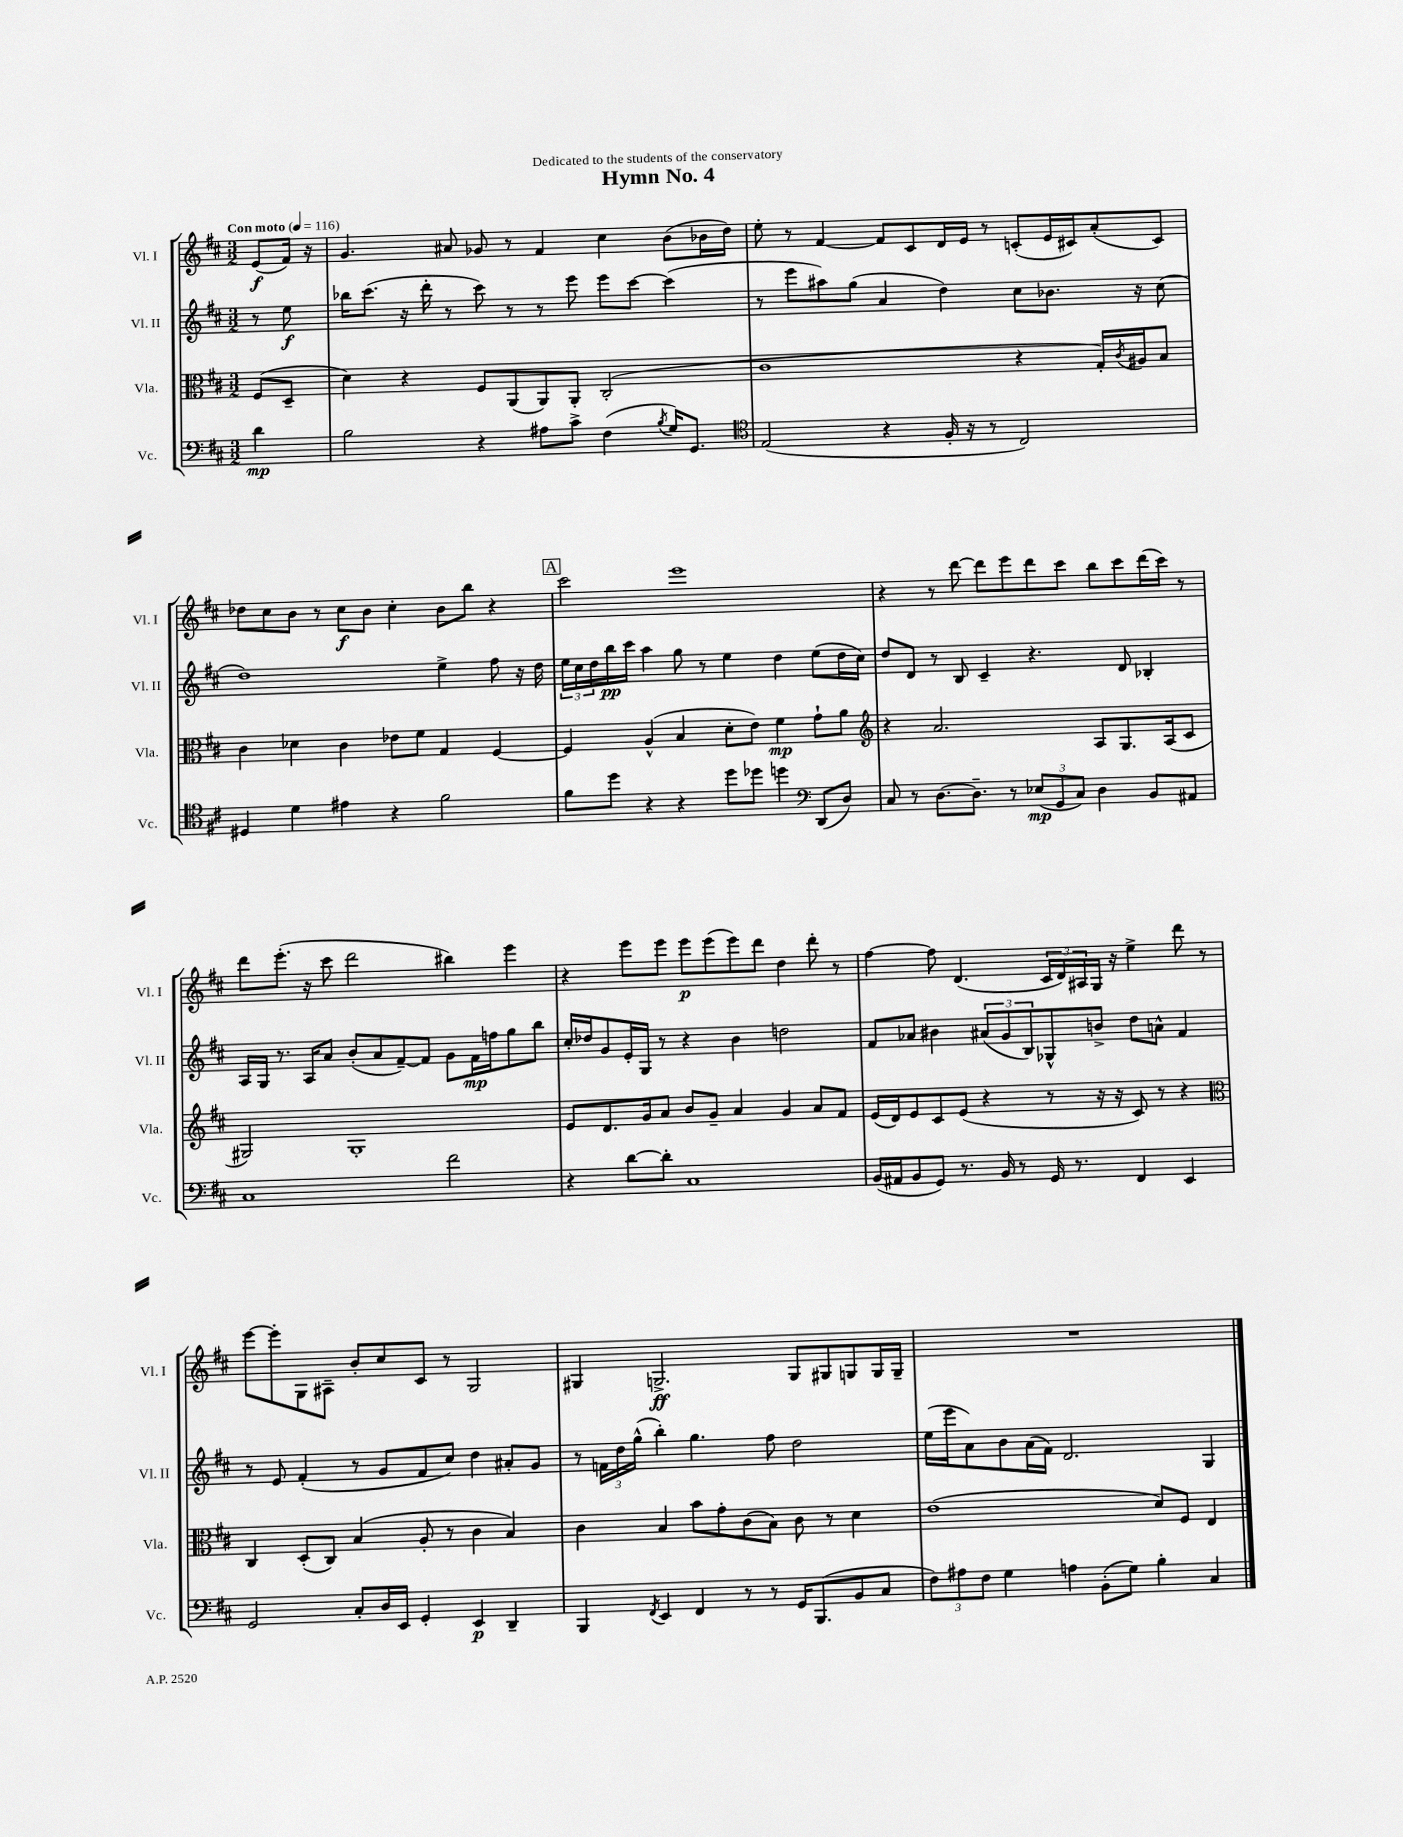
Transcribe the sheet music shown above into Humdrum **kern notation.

**kern	**dynam	**kern	**dynam	**kern	**dynam	**kern	**dynam
*part4	*part4	*part3	*part3	*part2	*part2	*part1	*part1
*staff4	*staff4	*staff3	*staff3	*staff2	*staff2	*staff1	*staff1
*I"Vc.	*	*I"Vla.	*	*I"Vl. II	*	*I"Vl. I	*
*I'Vc.	*	*I'Vla.	*	*I'Vl. II	*	*I'Vl. I	*
*clefF4	*	*clefC3	*	*clefG2	*	*clefG2	*
*k[f#c#]	*	*k[f#c#]	*	*k[f#c#]	*	*k[f#c#]	*
*M3/2	*	*M3/2	*	*M3/2	*	*M3/2	*
*MM116	*	*MM116	*	*MM116	*	*MM116	*
=	=	=	=	=	=	=	=
!	!	!	!	!	!	!LO:TX:a:B:t=Con moto	!
4d\	mp	(8F#/L	.	8r	.	(8e/L	f
.	.	8D~/J	.	8ee\	f	16f#/Jk)	.
.	.	.	.	.	.	16r	.
=1	=1	=1	=1	=1	=1	=1	=1
2B\	.	4d\)	.	16bb-X\KL	.	4.g/	.
.	.	.	.	(8.ccc#\J	.	.	.
.	.	4r	.	16r	.	.	.
.	.	.	.	16ddd'\	.	.	.
.	.	.	.	8r	.	8a#X/	.
4r	.	8F#/L	.	8ccc#\)	.	8g-X/	.
.	.	(8AA/	.	8r	.	8r	.
8A#X\L	.	8AA/)	.	8r	.	4f#/	.
8c#^\J	.	8AA'/J	.	8eee\	.	.	.
(4F#\	.	(2C#'/	.	8eee\L	.	4cc#\	.
.	.	.	.	[8ccc#\J	.	.	.
8qB/	.	.	.	.	.	.	.
16G/KL)	.	.	.	(4ccc#\]	.	(8b\L	.
8.GG/J	.	.	.	.	.	.	.
.	.	.	.	.	.	16b-X\L	.
.	.	.	.	.	.	16dd\JJ)	.
=2	=2	=2	=2	=2	=2	=2	=2
*clefC4	*	*	*	*	*	*	*
(2E/	.	1c#	.	8r	.	8ee'\	.
.	.	.	.	8eee\L	.	8r	.
.	.	.	.	8aa#X\)	.	[4f#/	.
.	.	.	.	(8gg\J	.	.	.
4r	.	.	.	4a/	.	8f#/L]	.
.	.	.	.	.	.	8c#/	.
16F#'/	.	.	.	4dd\)	.	16d/L	.
16r	.	.	.	.	.	16e/JJ	.
8r	.	.	.	.	.	8r	.
2C#/)	.	4r	.	8cc#\L	.	(8cn'/L	.
.	.	.	.	8.b-X\J	.	16e/L	.
.	.	.	.	.	.	16c#X/J)	.
.	.	16G'/LL)	.	.	.	(8a'/	.
.	.	8qc#/	.	.	.	.	.
.	.	16A#X/J	.	16r	.	.	.
.	.	8B/J	.	(8cc#\	.	8c#/J)	.
!!LO:LB:g=z
=3	=3	=3	=3	=3	=3	=3	=3
4D#X/	.	4c#\	.	1dd)	.	8dd-X\L	.
.	.	.	.	.	.	8cc#\	.
4d\	.	4d-X\	.	.	.	8b\J	.
.	.	.	.	.	.	8r	.
4e#X\	.	4c#\	.	.	.	8cc#\L	f
.	.	.	.	.	.	8b\J	.
4r	.	8e-X\L	.	.	.	4cc#'\	.
.	.	8f#\J	.	.	.	.	.
2f#\	.	4G/	.	4ee^\	.	8b\L	.
.	.	.	.	.	.	8bb\J	.
.	.	[4F#/	.	8ff#\	.	4r	.
.	.	.	.	16r	.	.	.
.	.	.	.	16dd\	.	.	.
!!LO:REH:place=s1:t=A
=4	=4	=4	=4	=4	=4	=4	=4
8f#\L	.	4F#/]	.	24ee\LL	.	2ccc#\	.
.	.	.	.	24cc#\	.	.	.
.	.	.	.	24dd\	.	.	.
8dd\J	.	.	.	16bb\	pp	.	.
.	.	.	.	16ccc#\JJ	.	.	.
4r	.	(4A^^/	.	4aa\	.	.	.
4r	.	4B/	.	8gg\	.	1eee	.
.	.	.	.	8r	.	.	.
8dd\L	.	8d'\L	.	4ee\	.	.	.
8dd-X\J	.	8e\J)	.	.	.	.	.
4ddn\	.	4f#\	mp	4dd\	.	.	.
*clefF4	*	*	*	*	*	*	*
(8DD/L	.	8g`\L	.	(8ee\L	.	.	.
8D/J)	.	8a\J	.	16dd\L	.	.	.
.	.	.	.	16cc#\JJ)	.	.	.
=5	=5	=5	=5	=5	=5	=5	=5
*	*	*clefG2	*	*	*	*	*
8C#/	.	4r	.	8dd/L	.	4r	.
8r	.	.	.	8d/J	.	.	.
[8.D\L	.	2.a/	.	8r	.	8r	.
.	.	.	.	8B/	.	[8ddd\	.
8.D~\J]	.	.	.	.	.	.	.
.	.	.	.	4c#~/	.	8ddd\L]	.
8r	.	.	.	.	.	8eee\	.
(12E-X/L	mp	.	.	4.r	.	8ddd\	.
12GG/	.	.	.	.	.	.	.
.	.	.	.	.	.	8ccc#\J	.
12C#/J)	.	.	.	.	.	.	.
4D\	.	8A/L	.	.	.	8bb\L	.
.	.	8.G/	.	8d/	.	8ccc#\	.
8BB/L	.	.	.	4B-X'/	.	(16ddd\L	.
.	.	(16A/k	.	.	.	16ccc#\JJ)	.
8AA#X/J	.	8c#/J	.	.	.	8r	.
!!LO:LB:g=z
=6	=6	=6	=6	=6	=6	=6	=6
1C#	.	2G#X/)	.	16A/LL	.	8ddd\L	.
.	.	.	.	16G/JJ	.	.	.
.	.	.	.	8.r	.	(8.eee'\J	.
.	.	.	.	16A/KL	.	16r	.
.	.	.	.	8a/J	.	8ccc#\	.
.	.	1G#'	.	(8b'/L	.	2ddd\	.
.	.	.	.	8a/	.	.	.
.	.	.	.	[8f#~/)	.	.	.
.	.	.	.	8f#/J]	.	.	.
2f#\	.	.	.	8g\L	.	4bb#X\)	.
.	.	.	.	16f#\L	mp	.	.
.	.	.	.	16ffn\J	.	.	.
.	.	.	.	8gg\	.	4eee\	.
.	.	.	.	8bb\J	.	.	.
=7	=7	=7	=7	=7	=7	=7	=7
4r	.	8e/L	.	16cc#'/LL	.	4r	.
.	.	.	.	16dd-X/J	.	.	.
.	.	8.d/	.	8g/	.	.	.
[8d\L	.	.	.	16e'/L	.	8eee\L	.
.	.	16g/k	.	16G/JJ	.	.	.
8d'\J]	.	8a/J	.	8r	.	8eee\J	.
1C#	.	8b/L	.	4r	.	8eee\L	p
.	.	8g~/J	.	.	.	(8eee\	.
.	.	4a/	.	4b\	.	8eee\)	.
.	.	.	.	.	.	8ddd\J	.
.	.	4g/	.	2ddn\	.	4dd\	.
.	.	8a/L	.	.	.	8ddd'\	.
.	.	8f#/J	.	.	.	8r	.
=8	=8	=8	=8	=8	=8	=8	=8
(16BB/LL	.	(16e/LL	.	8f#/L	.	[4ff#\	.
16AA#X/J	.	16d/J)	.	.	.	.	.
8BB/	.	8e/	.	8a-X/J	.	.	.
8GG/J)	.	8c#/	.	4b#X\	.	8ff#\]	.
8.r	.	(8e/J	.	.	.	(4.d/	.
.	.	4r	.	(12a#X/L	.	.	.
16BB/	.	.	.	.	.	.	.
.	.	.	.	12g/	.	.	.
8r	.	.	.	.	.	.	.
.	.	.	.	12B/)	.	.	.
16GG/	.	8r	.	8G-X^^/	.	24c#/LL	.
.	.	.	.	.	.	24d/)	.
8.r	.	.	.	.	.	.	.
.	.	.	.	.	.	24A#X/	.
.	.	16r	.	8bn^/J	.	16G/JJ	.
.	.	16r	.	.	.	16r	.
4FF#/	.	8c#/)	.	8dd\L	.	4ee^\	.
.	.	8r	.	8an^^\J	.	.	.
4EE/	.	4r	.	4f#/	.	8ddd\	.
.	.	.	.	.	.	8r	.
!!LO:LB:g=z
=9	=9	=9	=9	=9	=9	=9	=9
*	*	*clefC3	*	*	*	*	*
2GG/	.	4C#/	.	8r	.	[8eee\L	.
.	.	.	.	8e/	.	8eee'\]	.
.	.	(8D'/L	.	(4f#'/	.	8G\	.
.	.	8C#/J)	.	.	.	8A#X~\J	.
8C#'/L	.	(4B/	.	8r	.	8b'/L	.
16D/L	.	.	.	8g/L	.	8cc#/	.
16EE/JJ	.	.	.	.	.	.	.
4GG'/	.	8A'/	.	8f#/	.	8c#/J	.
.	.	8r	.	8cc#/J)	.	8r	.
4EE/	p	4c#\	.	4dd\	.	2G/	.
4DD~/	.	4B/)	.	8a#X'/L	.	.	.
.	.	.	.	8g/J	.	.	.
=10	=10	=10	=10	=10	=10	=10	=10
4BBB/	.	4c#\	.	8r	.	4G#X/	.
.	.	.	.	24fn\LL	.	.	.
.	.	.	.	24dd\	.	.	.
.	.	.	.	(24gg^^\JJ	.	.	.
8qFF#/	.	.	.	.	.	.	.
4EE/	.	4B/	.	4bb'\)	.	2.Gn^/	ff
4FF#/	.	8b\L	.	4.gg\	.	.	.
.	.	8g'\	.	.	.	.	.
8r	.	(8c#\	.	.	.	.	.
8r	.	8B\J)	.	8ff#\	.	.	.
16GG/KL	.	8c#\	.	2dd\	.	8G/L	.
(8.BBB/	.	.	.	.	.	.	.
.	.	8r	.	.	.	8G#X/	.
8BB/	.	4d\	.	.	.	8Gn/	.
8C#/J	.	.	.	.	.	16G/L	.
.	.	.	.	.	.	16G~/JJ	.
=11	=11	=11	=11	=11	=11	=11	=11
12F#\L)	.	(1e	.	(16ee\LL	.	1.r	.
.	.	.	.	16eee\J	.	.	.
12A#X\	.	.	.	.	.	.	.
.	.	.	.	8a\)	.	.	.
12F#\J	.	.	.	.	.	.	.
4G\	.	.	.	8b\	.	.	.
.	.	.	.	(16a\L	.	.	.
.	.	.	.	16f#\JJ)	.	.	.
4An\	.	.	.	2.d/	.	.	.
(8BB'\L	.	.	.	.	.	.	.
8G\J)	.	.	.	.	.	.	.
4B'\	.	8d/L)	.	.	.	.	.
.	.	8F#/J	.	.	.	.	.
4C#/	.	4E/	.	4G/	.	.	.
==	==	==	==	==	==	==	==
*-	*-	*-	*-	*-	*-	*-	*-
